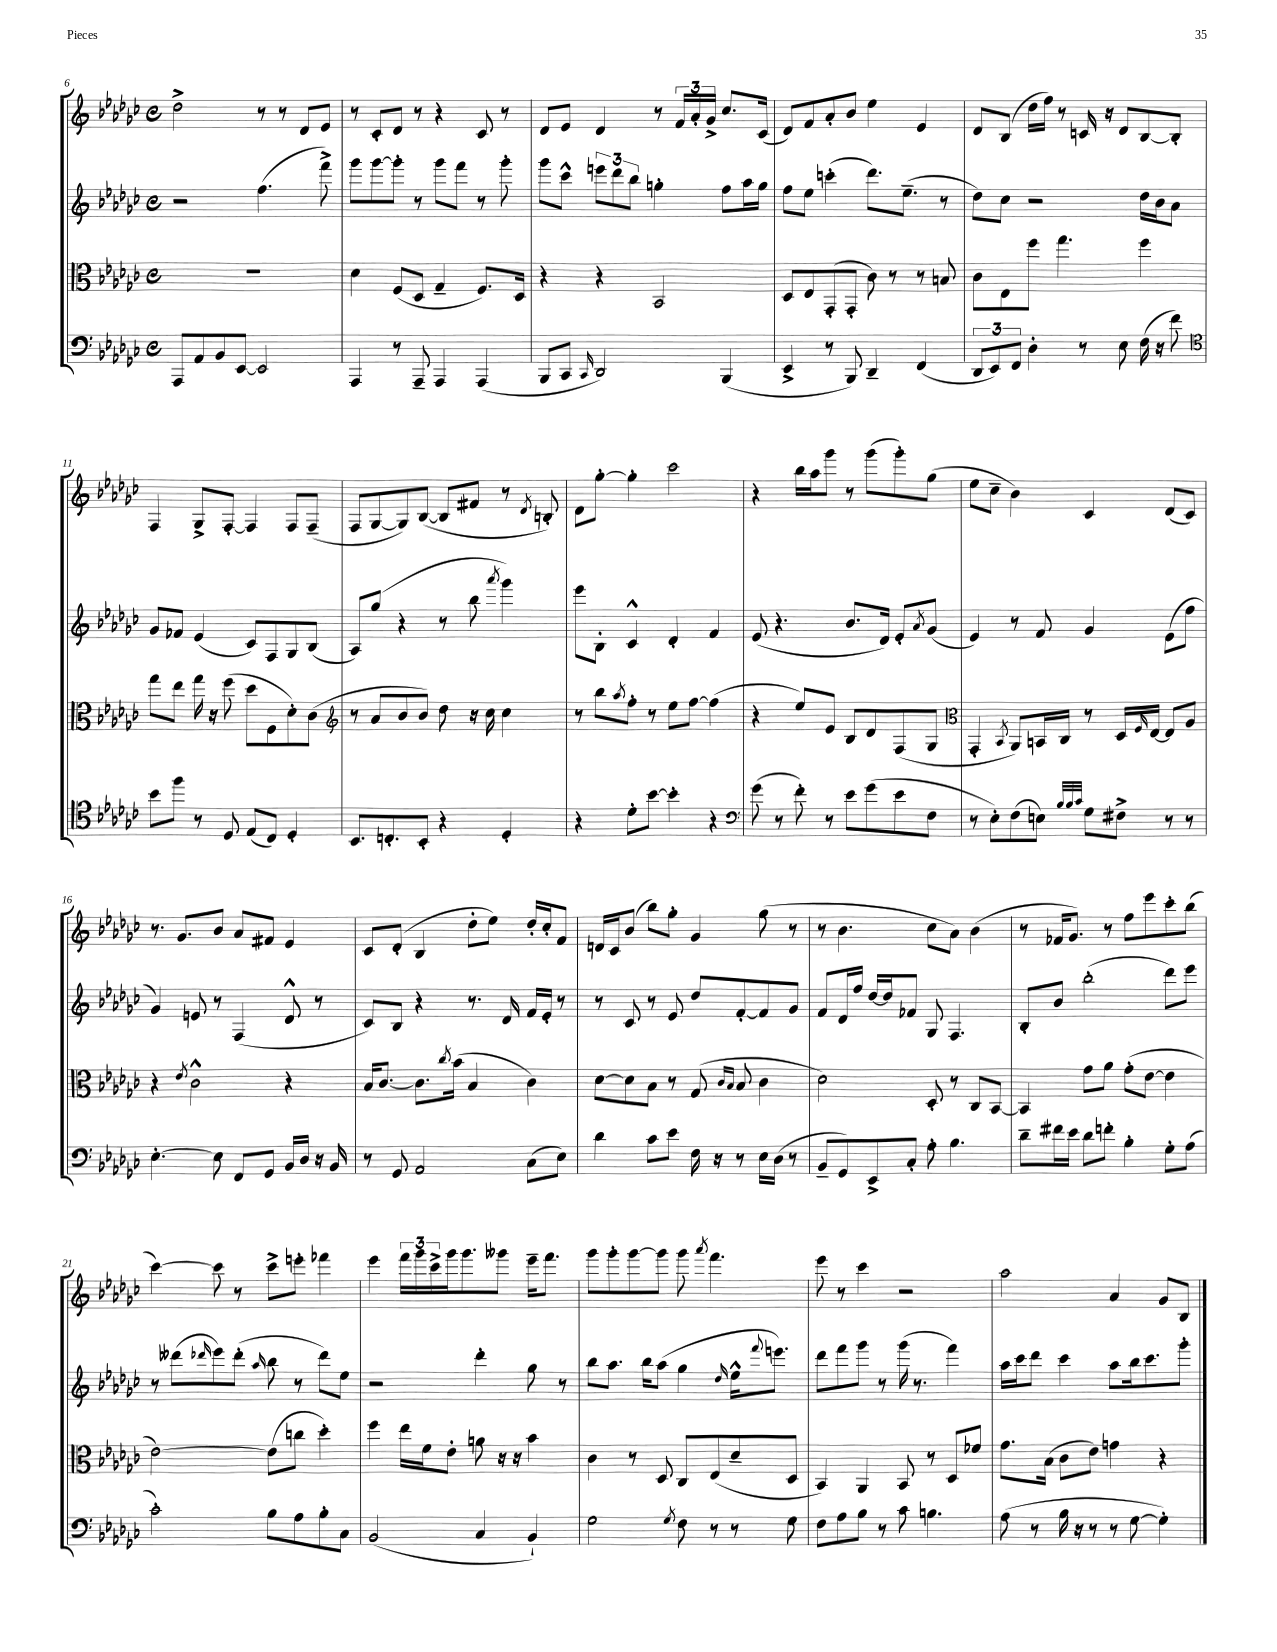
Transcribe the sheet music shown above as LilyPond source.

<<
\new StaffGroup <<
\new Staff = "s0" {
    \clef treble \key ges \major \defaultTimeSignature \time 4/4
    des''2-> r8 r8 des'8 ees'8 |
    r8 ces'8-. des'8 r8 r4 ces'8 r8 |
    des'8 ees'8 des'4 r8 \tuplet 3/2 { f'16 aes'16-. ges'16-> } ces''8. ces'16( |
    des'8) f'8 aes'8-. bes'8 ees''4 ees'4 |
    des'8 bes8( des''16 f''16) r8 c'16 r16 des'8 bes8~ bes8-. |
    f4 ges8-> f8~-. f4 f8 f8--( |
    f8 ges8~ ges8) bes8~( bes8 fis'8 r8 \acciaccatura { des'8 } b8-.) |
    des'8 ges''8~-. ges''4-. ces'''2 |
    r4 bes''16 aes''16 ges'''8 r8 ges'''8( ges'''8-.) ges''8( |
    ees''8 ces''8-- bes'4) ces'4 des'8( ces'8) |
    r8. ges'8. bes'8 aes'8 fis'8 ees'4 |
    ces'8 des'8-.( bes4 des''8-. ees''8) des''16-. ces''16-. f'8 |
    d'16 ces'16 bes'8( bes''8) ges''8-. ges'4 ges''8( r8 |
    r8 bes'4. ces''8 aes'8) bes'4( |
    r8 fes'16 ges'8.) r8 f''8 ees'''8 ces'''8-. bes''8( |
    ces'''4~) ces'''8 r8 ces'''8-> e'''8-. fes'''4 |
    ees'''4 \tuplet 3/2 { f'''16 ges'''16 ces'''16-> } ges'''16 ges'''8. geses'''8 ees'''16-- f'''8. |
    ges'''8 ges'''8-. ges'''8~ ges'''8 ges'''8 \acciaccatura { aes'''8 } f'''4. |
    ees'''8 r8 ces'''4 r2 |
    aes''2 aes'4 ges'8 bes8 \bar "|." |
}
\new Staff = "s1" {
    \clef treble \key ges \major \defaultTimeSignature \time 4/4
    r2 f''4.( f'''8->) |
    ges'''8 ges'''8~ ges'''8-. r8 ges'''8 f'''8 r8 ges'''8-. |
    ges'''8 ces'''8-^ \tuplet 3/2 { e'''8 des'''8 bes''8 } g''4-. f''8 aes''16 g''16 |
    f''8 ees''8 c'''4-.( des'''8.) ees''8.--( r8 |
    des''8) ces''8 r2 des''16 bes'16 aes'8 |
    ges'8 fes'8 ees'4( ces'8) f8 ges8 bes8( |
    aes8) ges''8( r4 r8 bes''8 \acciaccatura { aes'''8 } ges'''4) |
    ees'''8 bes8-. ces'4-^ des'4-. f'4 |
    ees'8( r4. bes'8. des'16) ees'8-. \acciaccatura { aes'8 } ges'8( |
    ees'4) r8 f'8 ges'4 ees'8( f''8 |
    ges'4) e'8 r8 f4( des'8-^ r8 |
    ces'8) bes8 r4 r8. des'16 f'16 ees'16-. r8 |
    r8 ces'8 r8 ees'8 des''8 f'8~-. f'8 ges'8 |
    f'8 des'16 f''16 des''16~ des''16 fes'8 ges8 f4. |
    bes8-. bes'8 bes''2-.( des'''8) ees'''8 |
    r8 deses'''8( \grace { des'''16 } ees'''8) des'''8-.( \grace { aes''16 } bes''8 r8 des'''8) ees''8 |
    r2 des'''4-. ges''8 r8 |
    bes''8 aes''8. bes''16 aes''8( ges''4 \grace { des''16 } ees''16-^ \appoggiatura { f'''8 } e'''8.) |
    des'''8 f'''8 ges'''8 r8 ges'''16( r8. f'''4) |
    aes''16 ces'''16 des'''8 ces'''4 aes''8 bes''16 ces'''8. ges'''8-. \bar "|." |
}
\new Staff = "s2" {
    \clef alto \key ges \major \defaultTimeSignature \time 4/4
    R1 |
    des'4 f8( des8 ges4-- f8.) des16 |
    r4 r4 bes,2 |
    des8 ees8 ges,8-.( ges,8-. ces'8) r8 r8 b8 |
    ces'8 ees8 f''8 ges''4. f''4 |
    ges''8 ees''8 ges''16 r16 f''8( des''8 f8 des'8-.) ces'8( |
    \clef treble r8 aes'8 bes'8 bes'8) des''8 r16 ces''16 ces''4 |
    r8 bes''8 \acciaccatura { aes''8 } f''8-. r8 ees''8 f''8~ f''4( |
    r4 ees''8) ees'8 bes8 des'8 f8( ges8 |
    \clef alto ges,4-. \acciaccatura { bes,8 } aes,8) b,16 ces16 r8 des16 \grace { f16 } ees16~ ees8 aes8 |
    r4 \acciaccatura { ees'8 } ces'2-^ r4 |
    bes16 ces'8.~ ces'8. \acciaccatura { ces''8 } bes'16( bes4 ces'4) |
    des'8~ des'8 bes8 r8 ges8( \grace { ces'16 bes16 } bes8 ces'4 |
    des'2) des8-. r8 ces8 bes,8~ |
    bes,4 ges'8 aes'8 ges'8-.( ees'8~ ees'4 |
    ees'2~) ees'8( c''8 des''4-.) |
    f''4 ees''16 f'16 ees'8-. a'8 r16 r16 bes'4 |
    ces'4 r8 des8 ces8 ees8( des'8-- des8 |
    bes,4) aes,4 bes,8 r8 des8 fes'8 |
    ges'8. bes16( ces'8 ees'8) g'4 r4 \bar "|." |
}
\new Staff = "s3" {
    \clef bass \key ges \major \defaultTimeSignature \time 4/4
    aes,,8 aes,8 bes,8 ees,8~ ees,2 |
    aes,,4 r8 aes,,8-- aes,,4 aes,,4( |
    bes,,8 ces,8 \grace { ces,16 } des,2) bes,,4( |
    ees,4-> r8 bes,,8) des,4-- f,4( |
    \tuplet 3/2 { des,8 ees,8) f,8 } des4-. r8 ees8 f16( r16 f'8) |
    \clef tenor bes'8 f''8 r8 des8 ees8( ces8) des4-. |
    bes,8. c8.-. bes,8-. r4 des4-. |
    r4 des'8-. bes'8~ bes'4-. r4 |
    \clef bass ges'8( r8 f'8-.) r8 ees'8 ges'8( ees'8 f8 |
    r8 ees8-.) f8( e8) \grace { bes32 bes32 ces'32 } ges8 fis8-> r8 r8 |
    ees4.~-. ees8 f,8 ges,8 bes,16 des16 r16 bes,16 |
    r8 ges,8 aes,2 ces8( ees8) |
    des'4 ces'8 ees'8 f16 r16 r8 ees16 des16( r8 |
    bes,8-- ges,8) ees,8-> ces8-. aes8-. bes4. |
    des'8-- fis'16 ees'16 des'8 f'8-. bes4-. ges8-. aes8( |
    ces'2-.) bes8 aes8 bes8-. ces8 |
    bes,2( ces4 bes,4-!) |
    ges2 \acciaccatura { ges8 } f8 r8 r8 ges8 |
    f8 aes8 bes8 r8 ces'8 b4. |
    aes8( r8 bes16 r16 r8 r8 ges8~ ges4-.) \bar "|." |
}
>>
>>
\layout { \context { \Score currentBarNumber = #6 } }
